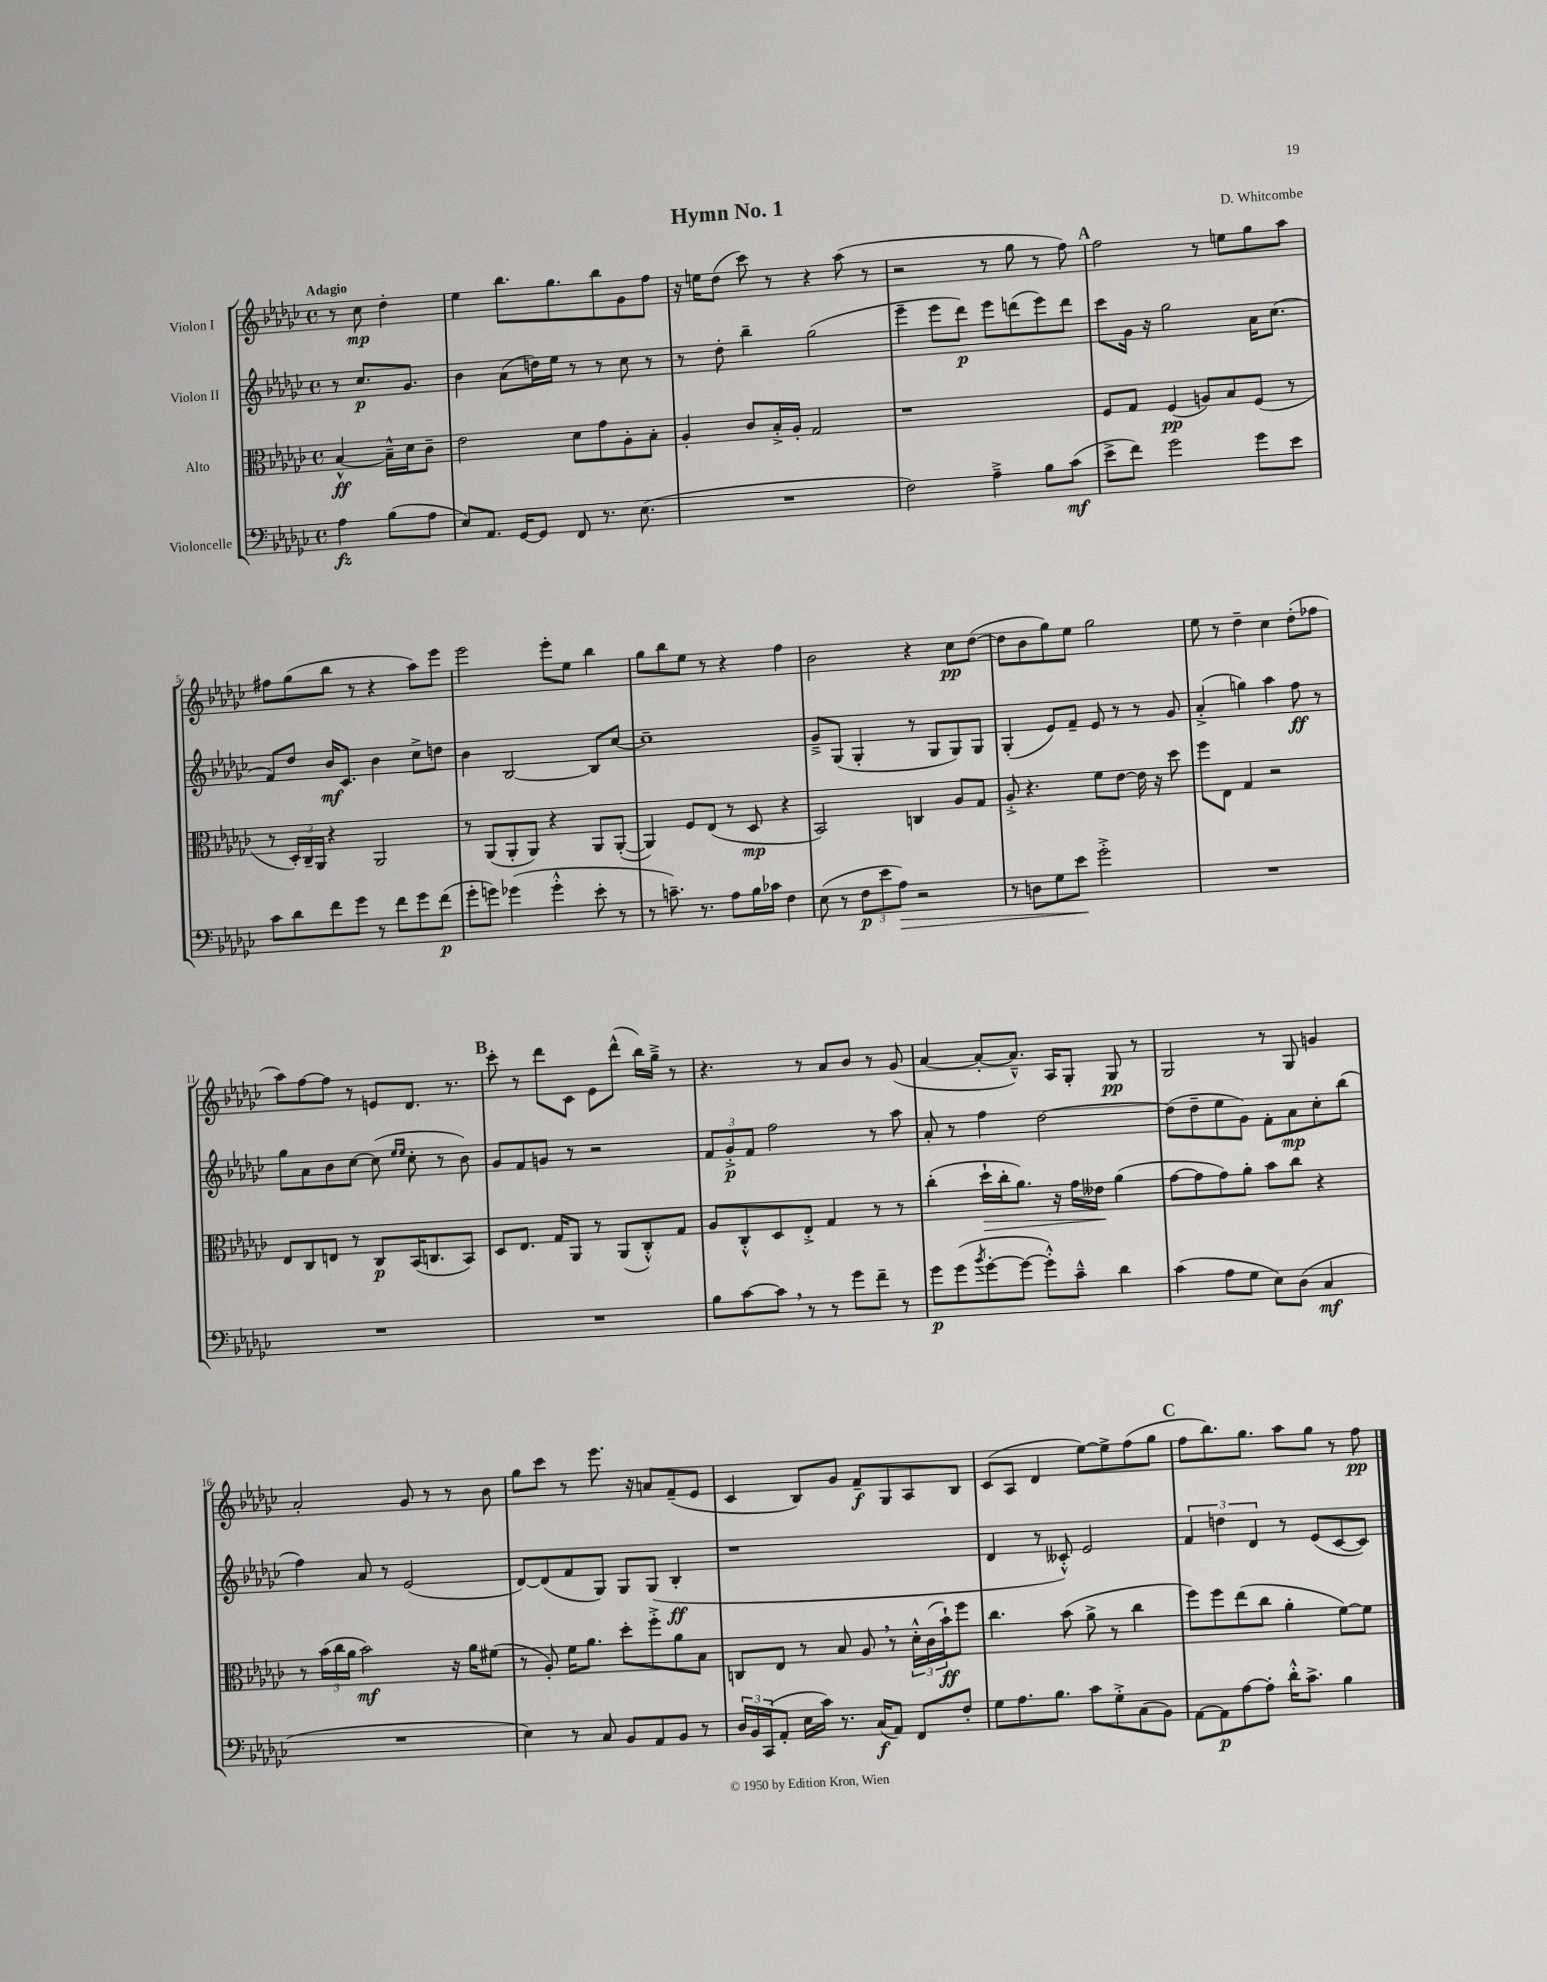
\header { title = "Hymn No. 1" composer = "D. Whitcombe" }
<<
\new StaffGroup <<
\new Staff = "s0" \with { instrumentName = "Violon I" } {
    \clef treble \key ges \major \defaultTimeSignature \time 4/4 \partial 2 \tempo "Adagio"
    r8 ces''8\mp des''4-. |
    ees''4 bes''8. ges''8. bes''8 ges'8 f''8 |
    r16 e''16 des''8( ces'''8) r8 r4 aes''8( r8 |
    r2 r8 ges''8 r8 f''8) |
    \mark \markup { \bold "A" } f''2 r8 e''8 ges''8 aes''8 |
    fis''8 ges''8( bes''8 r8 r4 aes''8) ees'''8 |
    ees'''2 ees'''8-. ees''8 bes''4 |
    ges''8 bes''8 ees''8 r8 r4 f''4 |
    bes'2 r4 ces''8\pp des''8~( |
    des''8 bes'8 ges''8) ees''8 ges''2 |
    ees''8 r8 des''4-- ces''4 des''8-.( fes''8 |
    aes''8) f''8~ f''8 r8 e'8 des'8. r8. |
    \mark \markup { \bold "B" } ces'''8-. r8 des'''8 ces'8 ees'8 des'''8-^( bes''16) ges''16---> r8 |
    r4. r8 aes'8 bes'8 r8 ges'8( |
    aes'4~ aes'8~-. aes'8.---^) aes16 ges8-. ges8\pp r8 |
    ges2 r8 ges8 g'4 |
    aes'2-. ges'8 r8 r8 bes'8 |
    ges''8 ces'''8 r8 ees'''8. r16 a'8 f'8--( ees'8 |
    ces'4 bes8) ges'8 f'8--\f ges8 aes8 bes8 |
    ces'8( aes8 des'4 ees''8~) ees''8-> f''8( ges''8 |
    \mark \markup { \bold "C" } f''8 bes''8.) ges''8. aes''8 ges''8 r8 f''8\pp \bar "|." |
}
\new Staff = "s1" \with { instrumentName = "Violon II" } {
    \clef treble \key ges \major \defaultTimeSignature \time 4/4 \partial 2
    r8 ces''8.\p ges'8. |
    bes'4 aes'8( d''16) ees''16 r8 r8 ces''8 r8 |
    r8 des''8-. bes''4-- ges''2( |
    ees'''4-- ees'''8 des'''8\p) ees'''8 d'''8( ees'''8) d'''8 |
    \mark \markup { \bold "A" } ces'''8 ges'16 r16 ges''2 aes'16 ces''8.( |
    f'8) des''8 bes'16\mf ces'8. bes'4 ces''8-> d''8 |
    bes'4 bes2~ bes8 ces''8~ |
    ces''1-- |
    ges'8---> ges8( ges4-. r8 ges8 ges8) ges8 |
    ges4-.( ees'8) f'8-- ees'8 r8 r8 ges'8 |
    aes'4-.->( g''4) aes''4 f''8\ff r8 |
    ges''8 aes'8 bes'8 ces''8~ ces''8( \grace { ees''16 ees''16 } ces''8-. r8 bes'8) |
    \mark \markup { \bold "B" } ges'8 f'8 g'8 r8 r2 |
    \tuplet 3/2 { f'8 ges'8-.->\p f'8 } f''2 r8 aes''8 |
    aes'8-. r8 f''4 des''2~ |
    des''8( des''8-- ees''8 ges'8) f'8-. aes'8\mp ces''8-. bes''8( |
    f''4) aes'8 r8 ees'2( |
    des'8~) des'8( f'8 ges8) ges8 ges8( bes4-.\ff |
    r1 |
    des'4 r8 ceses'8-.-^) ees'2 |
    \mark \markup { \bold "C" } \tuplet 3/2 { f'4 d''4 des'4 } r8 ees'8( ces'8~ ces'8) \bar "|." |
}
\new Staff = "s2" \with { instrumentName = "Alto" } {
    \clef alto \key ges \major \defaultTimeSignature \time 4/4 \partial 2
    bes4~-^\ff bes16---^ des'16 ces'8-- |
    ees'2 des'8 ges'8 aes8-. bes8-. |
    aes4-. ces'8 bes16-.-> aes16-. ges2 |
    r1 |
    \mark \markup { \bold "A" } f8 ges8 f4\pp( a8) bes8 f8( r8 |
    r8 \tuplet 3/2 { des16-.) ces16-- aes,16 } r4 aes,2 |
    r8 aes,8( aes,8-. aes,8) r4 aes,8 aes,8~-.( |
    aes,4) f8 ees8( r8 des8\mp r4 |
    bes,2) c4 aes8 ges8 |
    aes8-.-> r4. f'8 ees'8~ ees'16 r16 des''8 |
    f''8 ees8 ges4 r2 |
    ees8 ces8 e8 r8 ces8\p bes,16( c8. bes,8) |
    \mark \markup { \bold "B" } des8 ees8. ges16 aes,8 r8 aes,8( ces8-.-^) ges8 |
    aes8 ces8-.-^ des8 ees8-.-> ges4 r8 r8 |
    ces''4-.( des''16-!\> ces''16-. aes'8.) r16 ges'16 eeses'16\! aes'4( |
    ges'8~ ges'8 ges'8) aes'8-. bes'8 ces''8 r4 |
    r8 \tuplet 3/2 { bes'16( ces''16 aes'16 } bes'2\mf) r16 aes'16 fis'8( |
    r8 aes8-.) f'16 aes'8. des''8-. f''8-.-> aes'8 bes8 |
    c8 ees8 r8 bes8 aes8 \breathe r8 \tuplet 3/2 { des'16-.-^ ces'16( bes'16-!\ff) } f''8 |
    ces''4. bes'8( aes'8-> r8 ces''4 |
    \mark \markup { \bold "C" } f''8) f''8 ees''8( ces''8 aes'4-. f'8~) f'8 \bar "|." |
}
\new Staff = "s3" \with { instrumentName = "Violoncelle" } {
    \clef bass \key ges \major \defaultTimeSignature \time 4/4 \partial 2
    aes4\fz bes8( aes8 |
    ees8) aes,8. ges,16~ ges,8 f,8 r8. ees8.( |
    R1 |
    f2) aes4---> bes8 ces'8\mf( |
    \mark \markup { \bold "A" } ees'8-> f'8) ges'2 ges'8 ees'8 |
    ces'8 des'8 f'8 ges'8 r8 f'8 ges'8 f'8\p( |
    ges'8-. g'8) ges'4( ges'4-.-^ ees'8-. r8 |
    r8 c'8.--) r8. aes8 bes16 ces'16 f4 |
    ees8( r8 \tuplet 3/2 { f8\p ees'8 aes8\>) } r2 |
    r8 d8 ges8 ees'8\! ges'2-.-> |
    R1 |
    R1 |
    \mark \markup { \bold "B" } R1 |
    bes8 ces'8~ ces'8 \breathe r8 r8 ges'8 f'8-- r8 |
    ges'8\p ges'8( \acciaccatura { bes'8 } ges'8~-. ges'8~ ges'8-.-^) ces'8---^ des'4 |
    ces'4( aes8 ges8 ees8) des8( ces4\mf |
    R1 |
    ees4) r8 ces8 bes,8 aes,8 bes,8 r8 |
    \tuplet 3/2 { des16 bes,16 ces,16( } aes,8-. ees16 ces'16) r8. ces16\f( aes,8) f,8 f8-. |
    ges8 aes8. bes8. ces'8 ges8-.-> ces8( bes,8) |
    \mark \markup { \bold "C" } aes,8~ aes,8\p aes8~ aes8-. des'16-.-^ ces'8.-> bes4 \bar "|." |
}
>>
>>
